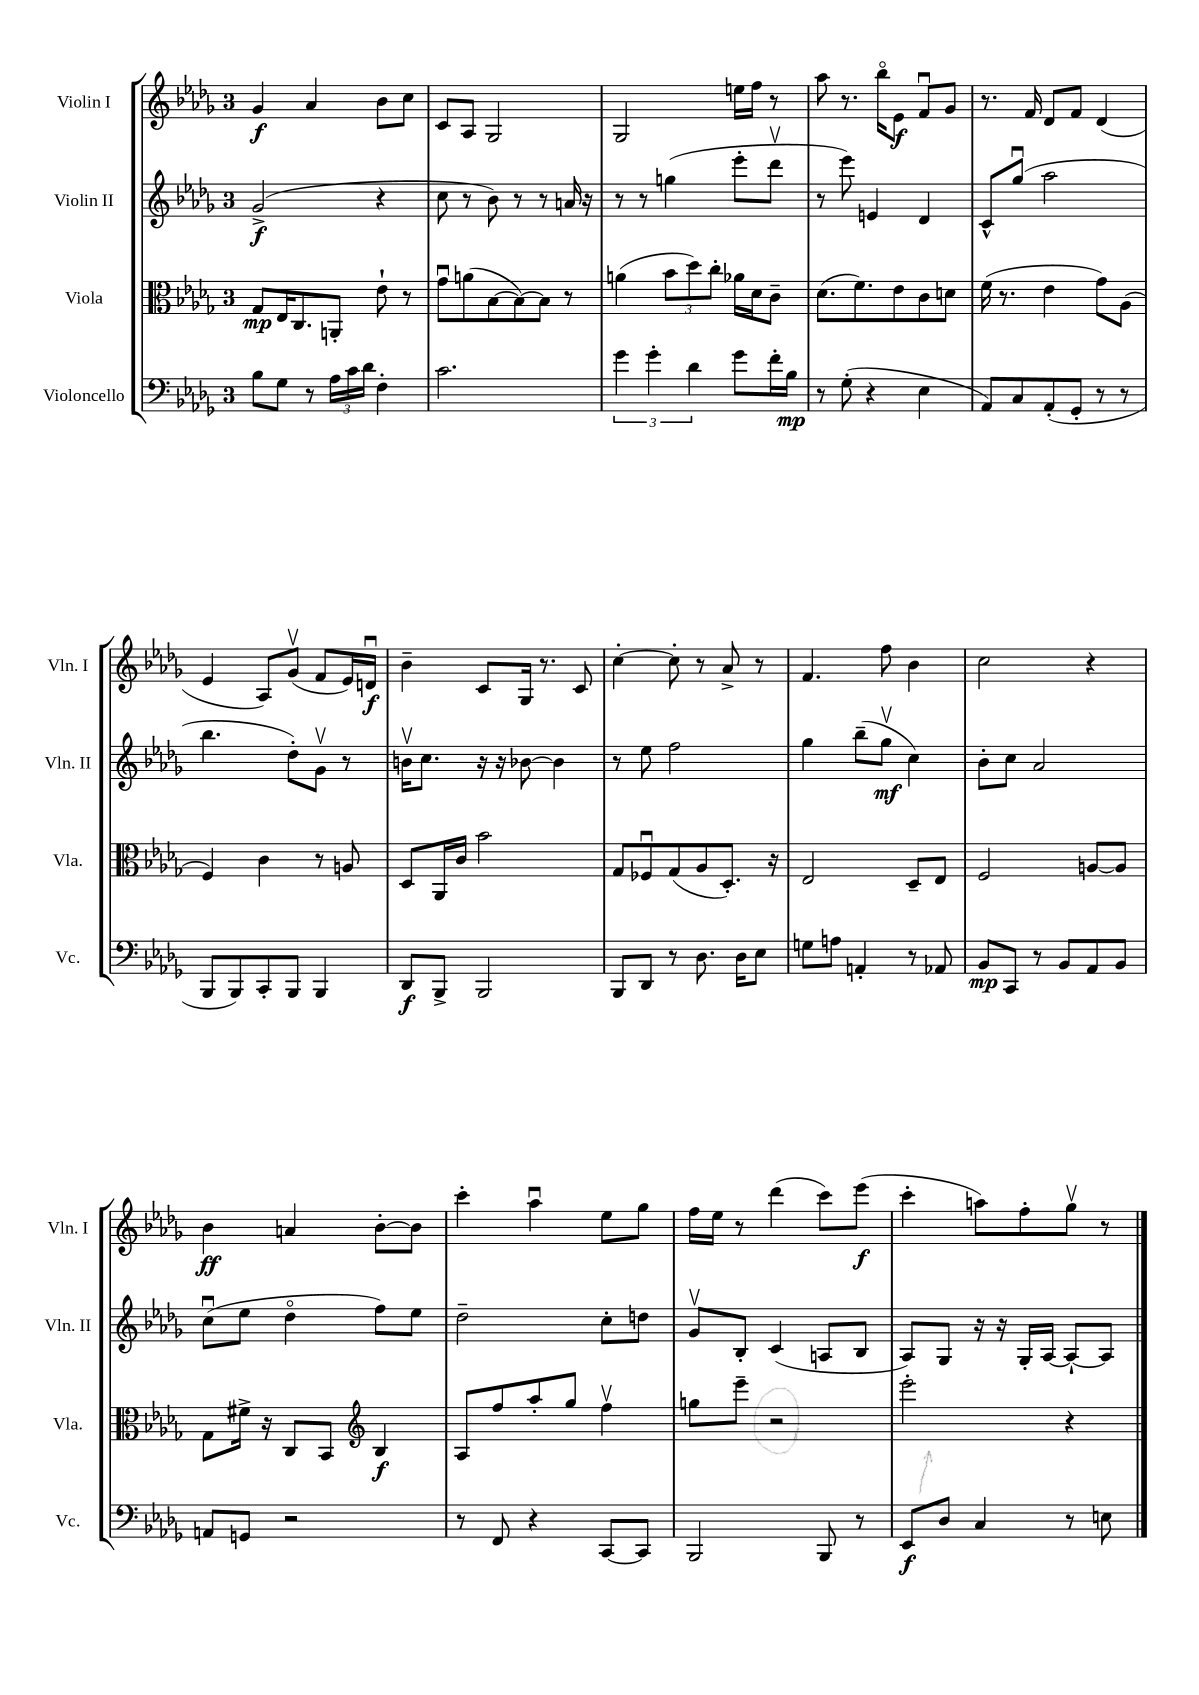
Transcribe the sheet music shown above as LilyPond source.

<<
\new StaffGroup <<
\new Staff = "s0" \with { instrumentName = "Violin I" shortInstrumentName = "Vln. I" } {
    \clef treble \key des \major \once \override Staff.TimeSignature.style = #'single-digit \time 3/4
    ges'4\f aes'4 bes'8 c''8 |
    c'8 aes8 ges2 |
    ges2 e''16 f''16 r8 |
    aes''8 r8. bes''16\flageolet ees'8\f f'8\downbow ges'8 |
    r8. f'16 des'8 f'8 des'4( |
    ees'4 aes8) ges'8\upbow( f'8 ees'16) d'16\downbow\f |
    bes'4-- c'8 ges16 r8. c'8 |
    c''4~-. c''8-. r8 aes'8-> r8 |
    f'4. f''8 bes'4 |
    c''2 r4 |
    bes'4\ff a'4 bes'8~-. bes'8 |
    c'''4-. aes''4\downbow ees''8 ges''8 |
    f''16 ees''16 r8 des'''4( c'''8) ees'''8\f( |
    c'''4-. a''8) f''8-. ges''8\upbow r8 \bar "|." |
}
\new Staff = "s1" \with { instrumentName = "Violin II" shortInstrumentName = "Vln. II" } {
    \clef treble \key des \major \once \override Staff.TimeSignature.style = #'single-digit \time 3/4
    ges'2->\f( r4 |
    c''8 r8 bes'8) r8 r8 a'16 r16 |
    r8 r8 g''4( ees'''8-. des'''8\upbow |
    r8 ees'''8) e'4 des'4 |
    c'8-^ ges''8\downbow( aes''2 |
    bes''4. des''8-.) ges'8\upbow r8 |
    b'16\upbow c''8. r16 r16 bes'8~ bes'4 |
    r8 ees''8 f''2 |
    ges''4 bes''8--( ges''8\upbow\mf c''4) |
    bes'8-. c''8 aes'2 |
    c''8\downbow( ees''8 des''4\flageolet f''8) ees''8 |
    des''2-- c''8-. d''8 |
    ges'8\upbow bes8-. c'4( a8 bes8 |
    aes8) ges8 r16 r16 ges16-. aes16~ aes8~-! aes8 \bar "|." |
}
\new Staff = "s2" \with { instrumentName = "Viola" shortInstrumentName = "Vla." } {
    \clef alto \key des \major \once \override Staff.TimeSignature.style = #'single-digit \time 3/4
    ges8\mp ees16 c8. a,8-. ees'8-! r8 |
    ges'8\downbow a'8( bes8~ bes8~) bes8 r8 |
    a'4( \tuplet 3/2 { bes'8 des''8) c''8-. } aes'16 des'16 c'8-- |
    des'8.( f'8.) ees'8 c'8 d'8 |
    f'16( r8. ees'4 ges'8) aes8( |
    f4) c'4 r8 a8 |
    des8 aes,16 c'16 bes'2 |
    ges8 fes8\downbow ges8( aes8 des8.-.) r16 |
    ees2 des8-- ees8 |
    f2 a8~ a8 |
    ges8 fis'16-> r16 c8 bes,8 \clef treble bes4\f |
    aes8 f''8 aes''8-. ges''8 f''4\upbow |
    g''8 ees'''8-- r2 |
    ees'''2-. r4 \bar "|." |
}
\new Staff = "s3" \with { instrumentName = "Violoncello" shortInstrumentName = "Vc." } {
    \clef bass \key des \major \once \override Staff.TimeSignature.style = #'single-digit \time 3/4
    bes8 ges8 r8 \tuplet 3/2 { aes16 c'16 des'16 } f4-. |
    c'2. |
    \tuplet 3/2 { ges'4 ges'4-. des'4 } ges'8 f'16-. bes16\mp |
    r8 ges8-.( r4 ees4 |
    aes,8) c8 aes,8-.( ges,8-. r8 r8 |
    bes,,8 bes,,8) c,8-. bes,,8 bes,,4 |
    des,8\f bes,,8-> bes,,2 |
    bes,,8 des,8 r8 des8. des16 ees8 |
    g8 a8 a,4-. r8 aes,8 |
    bes,8\mp c,8 r8 bes,8 aes,8 bes,8 |
    a,8 g,8 r2 |
    r8 f,8 r4 c,8~ c,8 |
    bes,,2 bes,,8 r8 |
    ees,8\f des8 c4 r8 e8 \bar "|." |
}
>>
>>
\layout { \context { \Score \remove "Bar_number_engraver" } }
